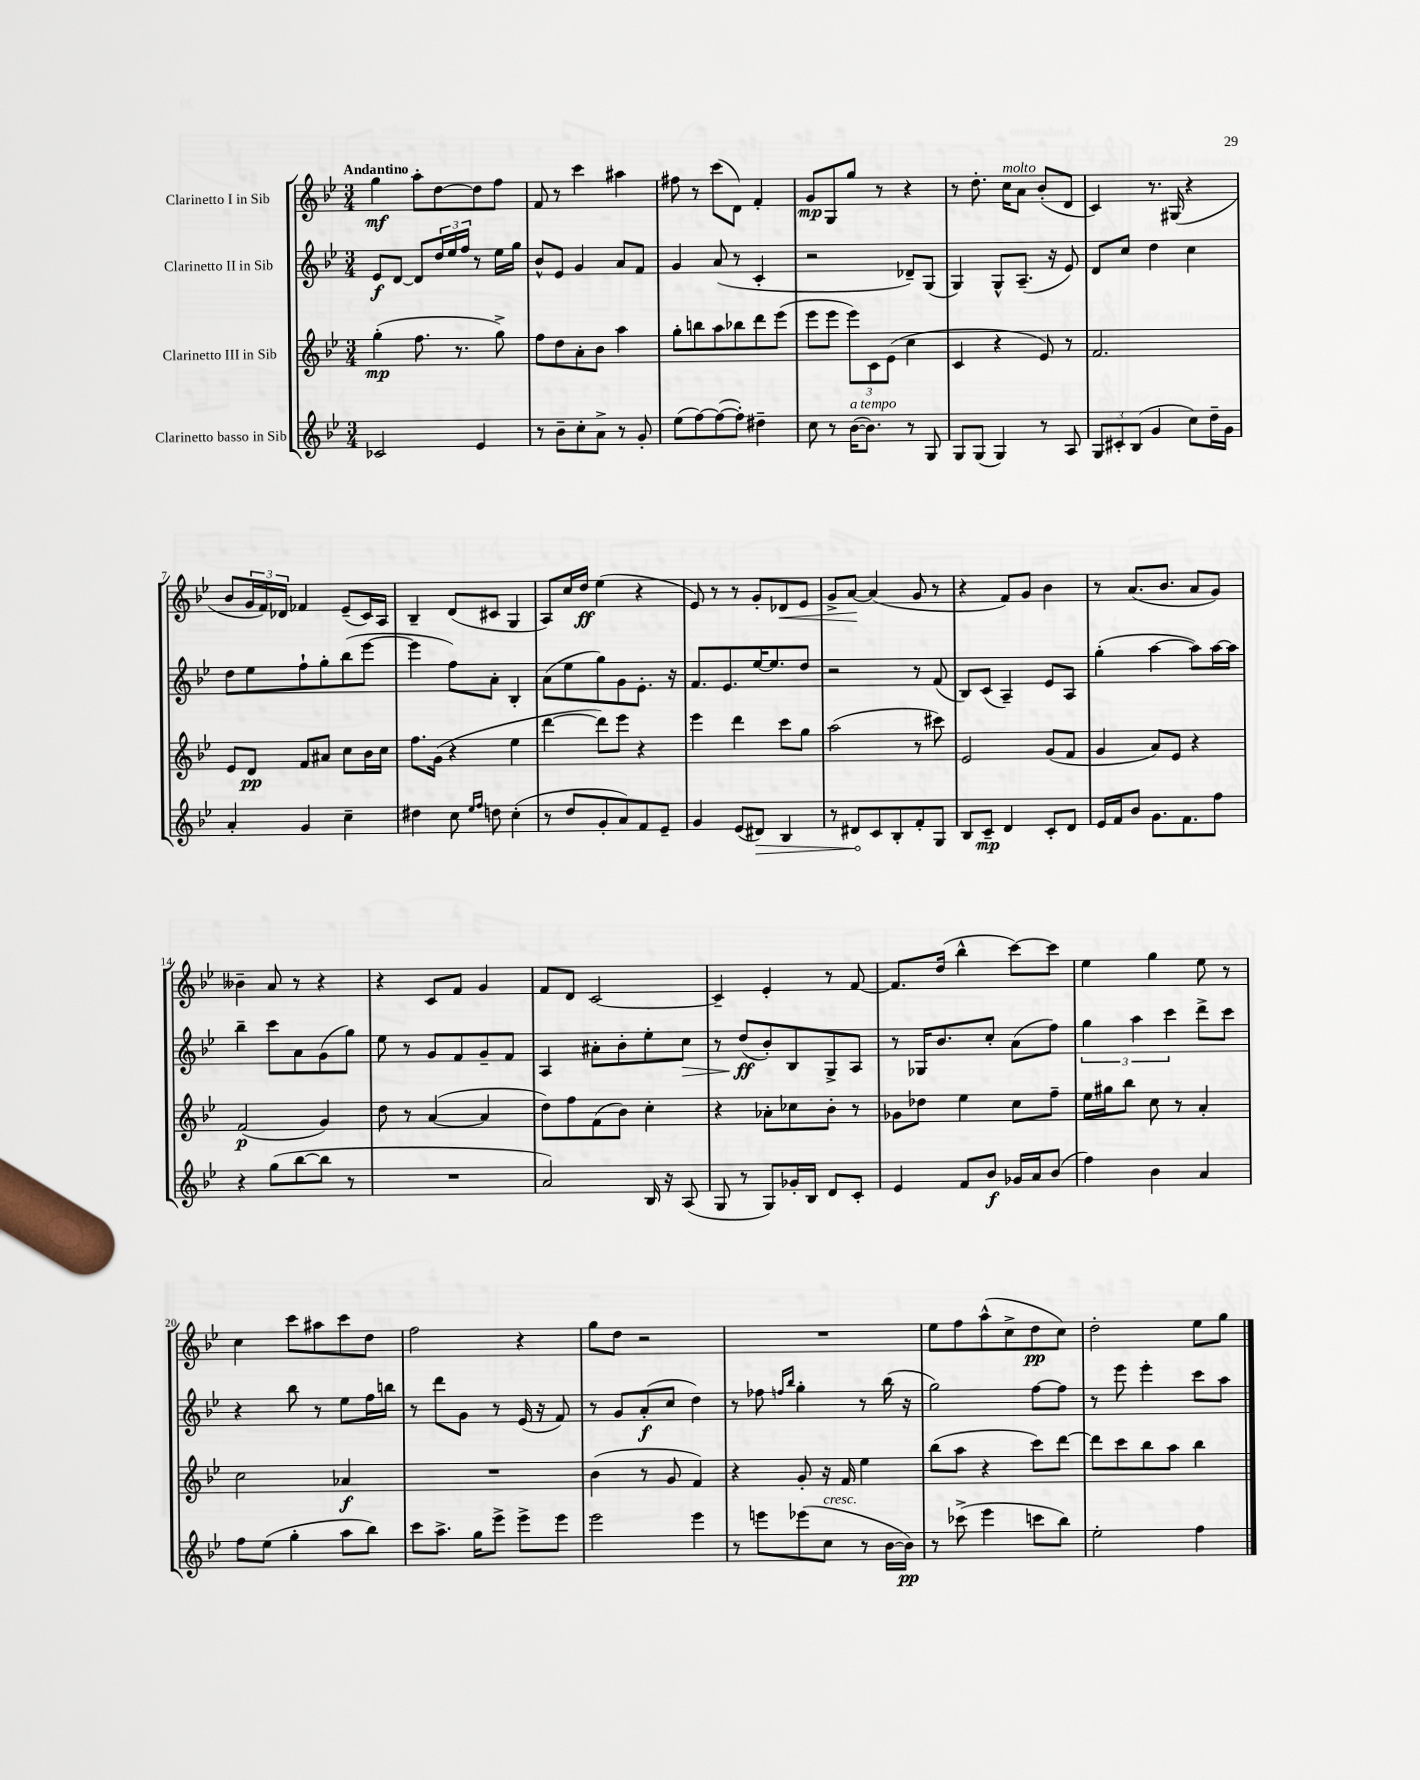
<<
\new StaffGroup <<
\new Staff = "s0" \with { instrumentName = "Clarinetto I in Sib" } {
    \clef treble \key bes \major \numericTimeSignature \time 3/4 \tempo "Andantino"
    g''4\mf a''8-. d''8~ d''8 f''8 |
    f'8 r8 c'''4 ais''4 |
    fis''8 r8 c'''8( d'8) f'4-. |
    g'8\mp g8 g''8 r8 r4 |
    r8 d''8.-. c''16^\markup { \italic "molto" } a'8 bes'8-.( d'8 |
    c'4) r8. gis16( r4 |
    bes'8 \tuplet 3/2 { g'16 f'16) des'16 } fes'4 ees'8--( c'16) a16 |
    bes4-- d'8( cis'8 g4 |
    a8) c''16 d''16\ff ees''4( r4 |
    ees'8) r8 r8 g'8-. des'8\< ees'8 |
    g'8-> a'8~\! a'4( g'8 r8 |
    r4 f'8) g'8 bes'4 |
    r8 a'8.( bes'8. a'8 g'8) |
    beses'4-- a'8 r8 r4 |
    r4 c'8 f'8 g'4 |
    f'8 d'8 c'2~ |
    c'4-- ees'4-. r8 f'8~ |
    f'8. d''16( bes''4-^ c'''8~) c'''8 |
    ees''4 g''4 ees''8 r8 |
    c''4 c'''8 ais''8 c'''8 d''8 |
    f''2 r4 |
    g''8 d''8 r2 |
    R2. |
    ees''8 f''8 a''8-^( c''8-> d''8\pp c''8) |
    d''2-. ees''8 g''8 \bar "|." |
}
\new Staff = "s1" \with { instrumentName = "Clarinetto II in Sib" } {
    \clef treble \key bes \major \numericTimeSignature \time 3/4
    ees'8\f d'8~ d'8 \tuplet 3/2 { d''16 ees''16 f''16 } r8 ees''16 g''16 |
    bes'8-^ ees'8 g'4 a'8 f'8 |
    g'4 a'8( r8 c'4-. |
    r2 des'8--) g8( |
    g4) g8-^ a8.--( r16 ees'8) |
    d'8 c''8 d''4 c''4 |
    d''8 ees''8 f''8-! g''8-. bes''8( ees'''8~ |
    ees'''4 f''8) a'8-. bes4-. |
    a'8( ees''8 g''8) g'8 ees'8.-. r16 |
    f'8. ees'8. ees''16~ ees''8. d''8 |
    r2 r8 f'8( |
    bes8) c'8( a4--) ees'8 a8 |
    g''4-.( a''4~ a''8) a''16~ a''16 |
    bes''4-- c'''8 a'8 g'8( g''8) |
    ees''8 r8 g'8 f'8 g'8-- f'8 |
    a4 ais'8-. bes'8-. ees''8-. c''8\> |
    r8 d''8\ff\!( bes'8-.) bes8 g8-> a8 |
    r8 ges16 bes'8. c''8-. a'8( f''8) |
    \tuplet 3/2 { g''4 a''4 c'''4 } d'''8-> c'''8 |
    r4 bes''8 r8 ees''8 f''16 b''16 |
    r8 d'''8 g'8 r8 ees'16( r16 f'8) |
    r8 g'8 a'8-.\f( c''8 d''4) |
    r8 fes''8 \grace { f''16 bes''16 } g''4-. r8 bes''16( r16 |
    g''2) f''8~ f''8 |
    r8 ees'''8 ees'''4-. c'''8 a''8 \bar "|." |
}
\new Staff = "s2" \with { instrumentName = "Clarinetto III in Sib" } {
    \clef treble \key bes \major \numericTimeSignature \time 3/4
    g''4-.\mp( f''8. r8. g''8->) |
    f''8 d''8 a'8-. bes'8 a''4 |
    g''8-. b''8 a''8 bes''8 d'''8 ees'''8( |
    ees'''8 ees'''8 \tuplet 3/2 { ees'''8) c'8 ees'8( } c''4 |
    c'4 r4 ees'8) r8 |
    f'2. |
    ees'8 d'8\pp f'8 ais'8 c''8 bes'16 c''16 |
    f''8. g'16( r4 ees''4 |
    d'''4~ d'''8) ees'''8 r4 |
    ees'''4 d'''4 c'''8 g''8 |
    a''2( r8 cis'''8) |
    ees'2 g'8( f'8 |
    g'4 a'8) ees'8 r4 |
    f'2\p( g'4) |
    d''8 r8 a'4~( a'4 |
    d''8) f''8 f'8( bes'8) c''4-. |
    r4 aes'8-. ces''8 bes'8-. r8 |
    ges'8 des''8 ees''4 c''8 f''8-- |
    ees''16 gis''16 bes''8 c''8 r8 a'4-. |
    c''2 aes'4\f |
    R2. |
    bes'4( r8 g'8 f'4) |
    r4 g'8-. r16 f'16 ees''4 |
    bes''8( a''8 r4 c'''8) d'''8~ |
    d'''8 c'''8 bes''8 a''8 bes''4 \bar "|." |
}
\new Staff = "s3" \with { instrumentName = "Clarinetto basso in Sib" } {
    \clef treble \key bes \major \numericTimeSignature \time 3/4
    ces'2 ees'4 |
    r8 bes'8-- c''8-. a'8-> r8 g'8-. |
    ees''8( f''8~) f''8~( f''8-.) dis''4-- |
    c''8 r8 bes'16~^\markup { \italic "a tempo" }( bes'8.) r8 g8 |
    g8 g8( g4) r8 a8 |
    \tuplet 3/2 { g8 cis'8-. bes8( } g'4 c''8) d''16-- g'16 |
    a'4-. g'4 c''4-- |
    dis''4 c''8 \grace { ees''16 f''16 } d''8 c''4-.( |
    r8 d''8 g'8-. a'8) f'8 ees'8-- |
    g'4 ees'8( \once \override Hairpin.circled-tip = ##t dis'8\>) bes4 |
    r8 dis'8\! c'8 bes8-. f'8-. g8 |
    bes8 c'8--\mp d'4 c'8-. d'8 |
    ees'16 f'16 bes'8 g'8. f'8. f''8 |
    r4 g''8( bes''8~ bes''8 r8 |
    R2. |
    a'2) bes16 r16 a8( |
    g8 r8 g8) ges'16-. bes16 d'8 c'8-. |
    ees'4 f'8 bes'8\f ges'16 a'16 bes'8( |
    f''4) bes'4 a'4 |
    f''8 ees''8( g''4-. a''8 bes''8) |
    c'''8 a''8.-> g''16 ees'''8-> ees'''8-> ees'''8 |
    ees'''2 ees'''4 |
    r8 e'''8 ees'''8( c''8^\markup { \italic "cresc." } r8 bes'16~ bes'16\pp) |
    r8 ces'''8->( ees'''4 c'''8 bes''8) |
    ees''2-. f''4 \bar "|." |
}
>>
>>
